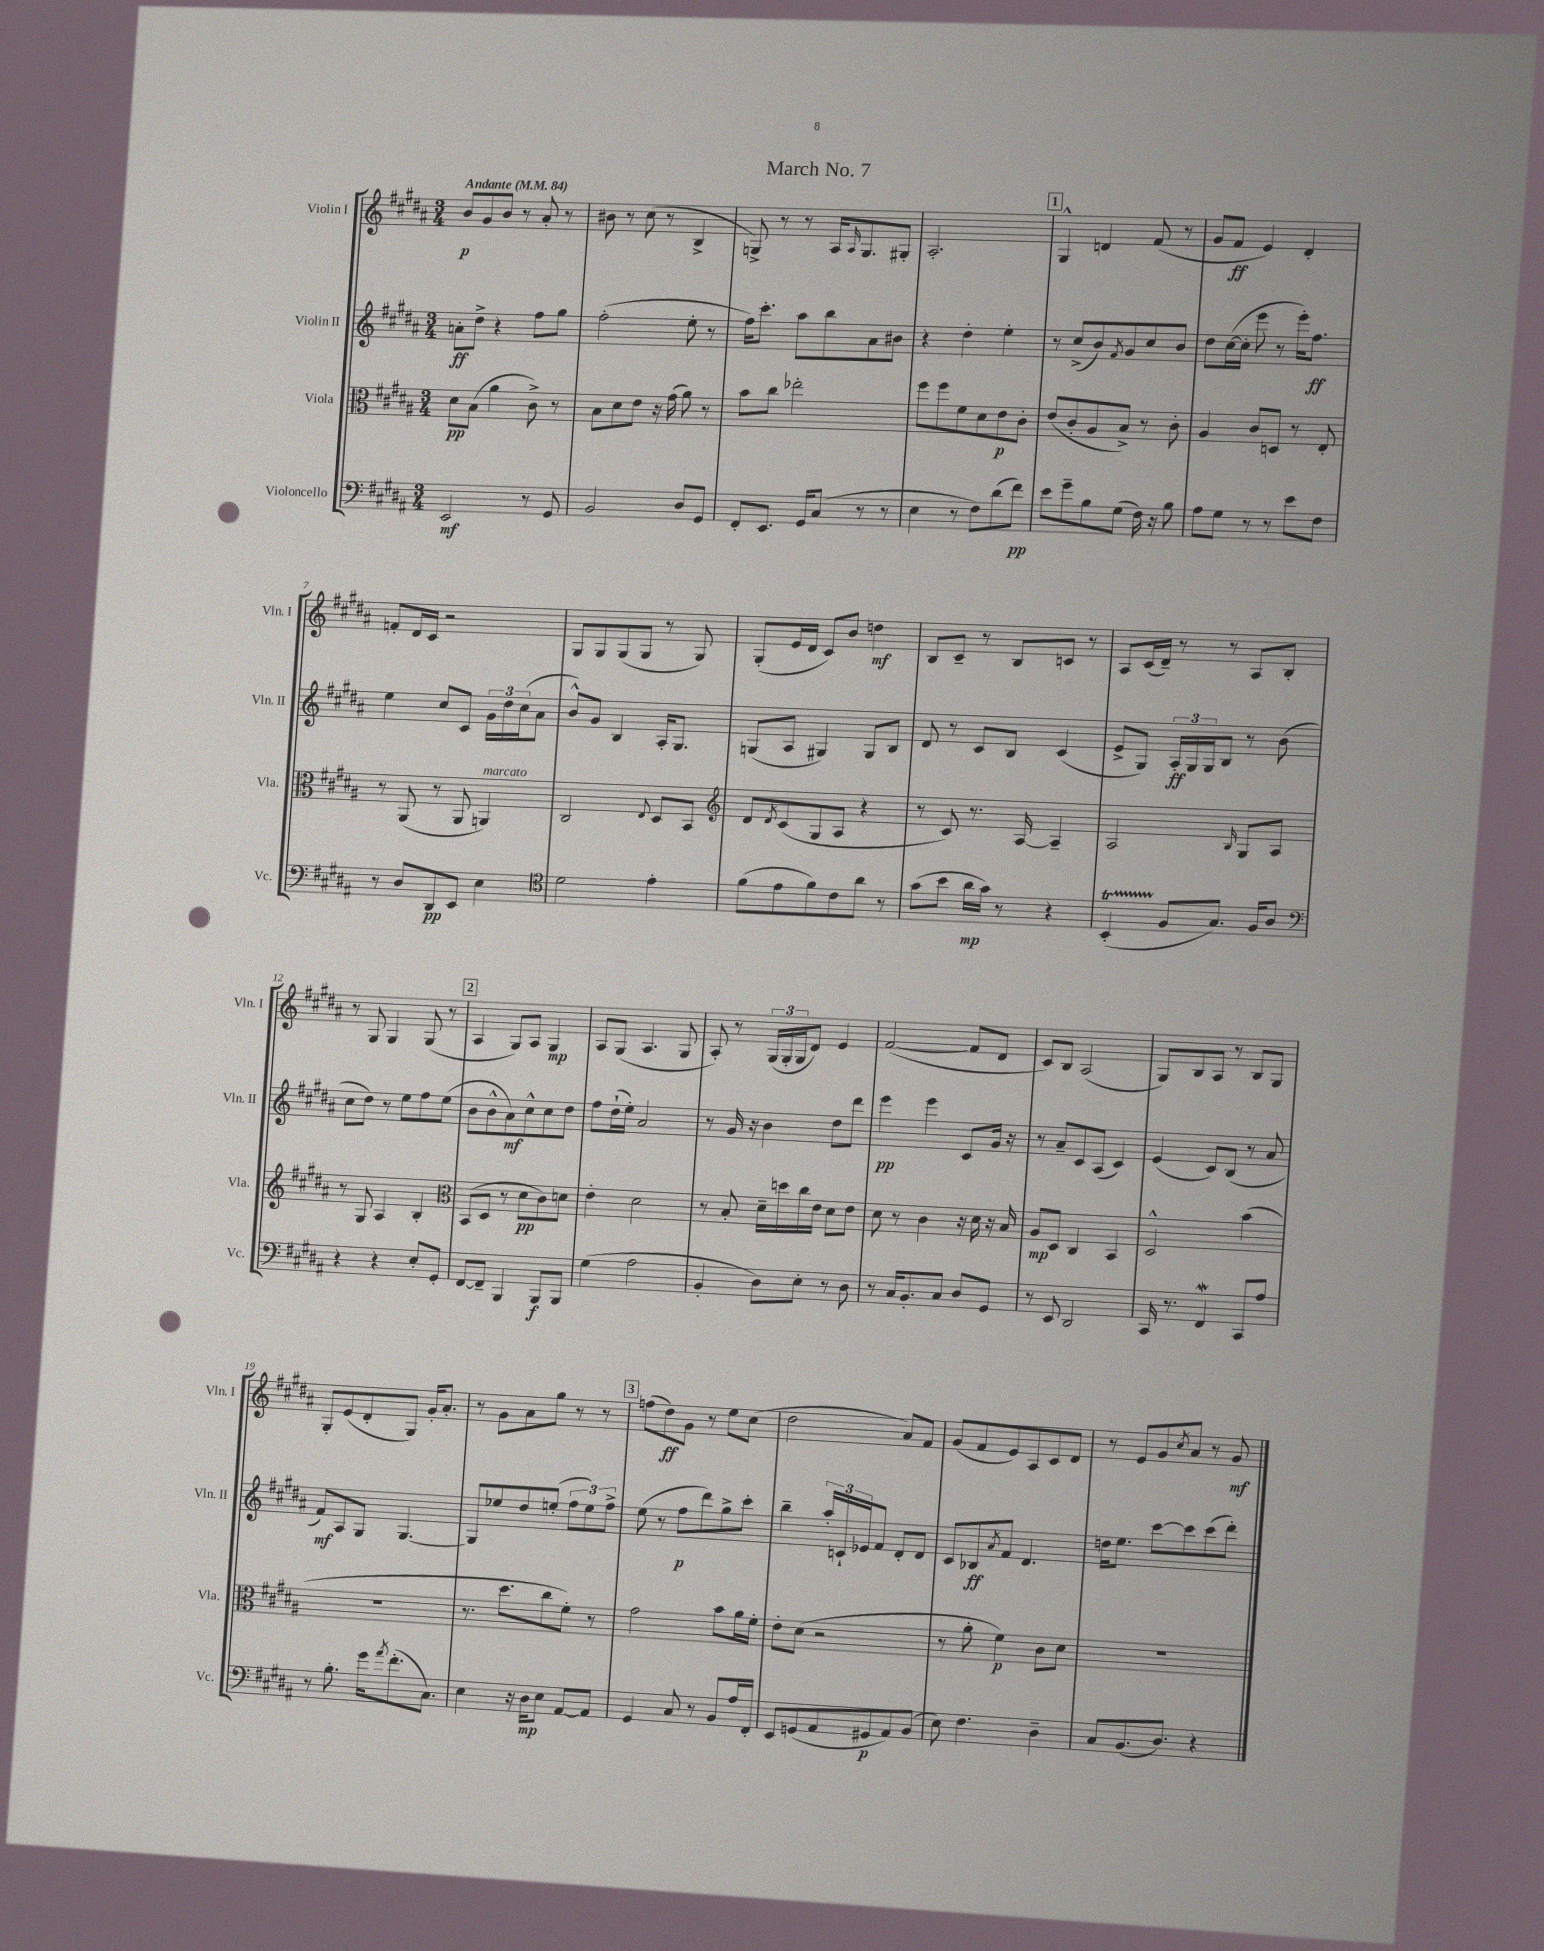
\header { title = "March No. 7" }
<<
\new StaffGroup <<
\new Staff = "s0" \with { instrumentName = "Violin I" shortInstrumentName = "Vln. I" } {
    \clef treble \key b \major \numericTimeSignature \time 3/4 \tempo "Andante" 4 = 84
    b'8\p gis'8 b'8 r8 ais'8-. r8 |
    bis'8 r8 cis''8( r8 b4-> |
    g8->) r8 r8 ais16 \grace { ais16 } g8. gis8-. |
    ais2.-. |
    \mark \markup { \box "1" } gis4-^ d'4 fis'8( r8 |
    gis'8 fis'8\ff e'4) dis'4-. |
    f'8-. dis'16 cis'16 r2 |
    gis8 gis8 gis8( gis8 r8 gis8) |
    gis8-.( e'16 dis'16 cis'8) b'8 d''4\mf |
    b8 cis'8-- r8 b8 c'8 r8 |
    ais8 cis'16( dis'16--) r8 r8 ais8 b8-. |
    r8 gis8 gis4 gis8( r8 |
    \mark \markup { \box "2" } ais4 gis8) ais8 gis4\mp |
    ais8 gis8( ais4. gis8 |
    ais8-.) r8 \tuplet 3/2 { gis16( gis16-. gis16 } dis'8) e'4 |
    fis'2~( fis'8 dis'8 |
    cis'8) b8 ais2( |
    gis8) b8 ais8 r8 b8 gis8 |
    gis8-. e'8( dis'8-. gis8) gis'16-. ais'8.-. |
    r8 gis'8 ais'8 gis''8 r8 r8 |
    \mark \markup { \box "3" } f''8( dis''8\ff) gis'8 r8 e''8 cis''8( |
    dis''2 ais'8) fis'8 |
    gis'8( fis'8 e'8) ais8 cis'8 dis'8 |
    r8 e'8 gis'8 \acciaccatura { cis''8 } ais'8 r8 gis'8\mf \bar "|." |
}
\new Staff = "s1" \with { instrumentName = "Violin II" shortInstrumentName = "Vln. II" } {
    \clef treble \key b \major \numericTimeSignature \time 3/4
    a'8-.\ff dis''8-> r4 fis''8 gis''8 |
    fis''2-.( e''8-. r8 |
    fis''16) cis'''8.-. ais''8 b''8 ais'8 bis'8 |
    r4 dis''4-. e''4-. |
    \mark \markup { \box "1" } r8 cis''8->( b'8) \acciaccatura { fis'8 } gis'8 cis''8 b'8 |
    dis''8 cis''16~( cis''16-. e'''8 r8 e'''16-.) fis''8.\ff |
    e''4 cis''8 cis'8 \tuplet 3/2 { gis'16 dis''16 cis''16( } ais'8 |
    b'8-^) gis'8 b4 ais16-. gis8. |
    g8( ais8 gis4) gis8 b8 |
    dis'8 r8 cis'8 b8 cis'4( |
    e'8-> gis8) \tuplet 3/2 { ais16-.\ff gis16 gis16 } b8 r8 b'8( |
    cis''8 dis''8) r8 e''8 fis''8 e''8( |
    \mark \markup { \box "2" } b'8 b'8-^ ais'8\mf) cis''8-^ cis''8 dis''8 |
    fis''8 dis''16-!( e''16-.) ais'2 |
    r8 gis'16 r16 b'4 dis''8 dis'''8 |
    e'''4\pp e'''4 cis'8 gis'16 r16 |
    r8 ais'8-- cis'8 ais8( cis'4) |
    e'4( cis'8) b8( r8 ais'8 |
    fis'8\mf) ais8 gis8 gis4.~ |
    gis8 ees''8 dis''8 e''8-.( \tuplet 3/2 { fis''8 e''8) fis''8-> } |
    \mark \markup { \box "3" } e''8( r8 fis''8\p dis'''8) gis''8-> cis'''8-. |
    b''4-- \tuplet 3/2 { ais''16-. c'16-! ees'16 } fis'8 dis'8-. dis'8 |
    cis'8 bes8\ff \acciaccatura { ais'8 } fis'8 dis'4. |
    d''16 e''8. cis'''8~ cis'''8 cis'''8( dis'''8-.) \bar "|." |
}
\new Staff = "s2" \with { instrumentName = "Viola" shortInstrumentName = "Vla." } {
    \clef alto \key b \major \numericTimeSignature \time 3/4
    dis'8\pp b8( ais'4 cis'8->) r8 |
    b8 dis'8 e'8 r16 gis'16( ais'8) r8 |
    b'8 cis''8 ees''2-. |
    fis''8 fis''8 fis'8 dis'8 e'8\p cis'8-. |
    \mark \markup { \box "1" } e'8( cis'8-. ais8 b8->) r8 cis'8-. |
    ais4 cis'8 d8 r8 e8-. |
    r8 ais,8( r8 ais,8 a,4^\markup { \italic "marcato" }) |
    cis2 \appoggiatura { e8 } dis8 b,8 |
    \clef treble dis'8 \acciaccatura { dis'8 } cis'8( gis8 ais8 r4 |
    r8 cis'8) r8. ais16~ ais4-- |
    ais2 \grace { b16 } gis8 ais8 |
    r8 gis8 ais4 b4-. |
    \mark \markup { \box "2" } \clef alto b,8( dis8 r8 dis'8\pp cis'8) d'8 |
    e'4-. dis'2 |
    r8 b8-. dis'16-- d''16 cis''16 e'16 dis'8 e'8 |
    dis'8 r8 cis'4 r16 dis'16 r16 b16 |
    ais8\mp dis8 cis4 b,4 |
    dis2-^ b'4( |
    R2. |
    r8. dis''8. cis''8 fis'8-.) r8 |
    \mark \markup { \box "3" } gis'2 b'8 ais'16 fis'16-. |
    e'8-. dis'8( r2 |
    r8 ais'8-. fis'4\p) cis'8 dis'8 |
    R2. \bar "|." |
}
\new Staff = "s3" \with { instrumentName = "Violoncello" shortInstrumentName = "Vc." } {
    \clef bass \key b \major \numericTimeSignature \time 3/4
    e,2\mf r8 gis,8 |
    b,2 dis8 gis,8 |
    fis,8-. e,8. gis,16 cis8( r8 r8 |
    e4 r8 fis8) dis'8( fis'8\pp) |
    \mark \markup { \box "1" } e'8 gis'8-- b8 gis8( fis16) r16 b8 |
    ais8 gis8 r8 r8 e'8 fis8 |
    r8 dis8 dis,8\pp e,8 e4 |
    \clef tenor dis'2 e'4-. |
    fis'8( e'8 fis'8) cis'8 ais'8 r8 |
    gis'8( b'8 ais'16\mp gis'16) r8 r4 |
    b,4-.\startTrillSpan( fis8\stopTrillSpan gis8.) fis16 ais8 |
    \clef bass r4 r4 e8-. gis,8-. |
    \mark \markup { \box "2" } fis,8~ fis,8-- b,,4 b,,8\f b,,8 |
    gis4( ais2 |
    b,4-. dis8) e8-. r8 dis8 |
    r8 cis16 b,8.-. cis8 dis8 gis,8 |
    r8 e,8 dis,2 |
    cis,16 r8. fis,4\mordent cis,8 ais8 |
    r8 b8.-. gis'16 \acciaccatura { ais'8 } fis'8.-.( cis8.) |
    e4 r16 dis16\mp e8 ais,8~ ais,8 |
    \mark \markup { \box "3" } gis,4 cis8 r8 b,8 ais16 fis,16-. |
    e,8 g,8( ais,8 gis,8\p ais,8) b,8( |
    e8) fis4. dis4-- |
    cis8 b,8.( dis8.) r4 \bar "|." |
}
>>
>>
